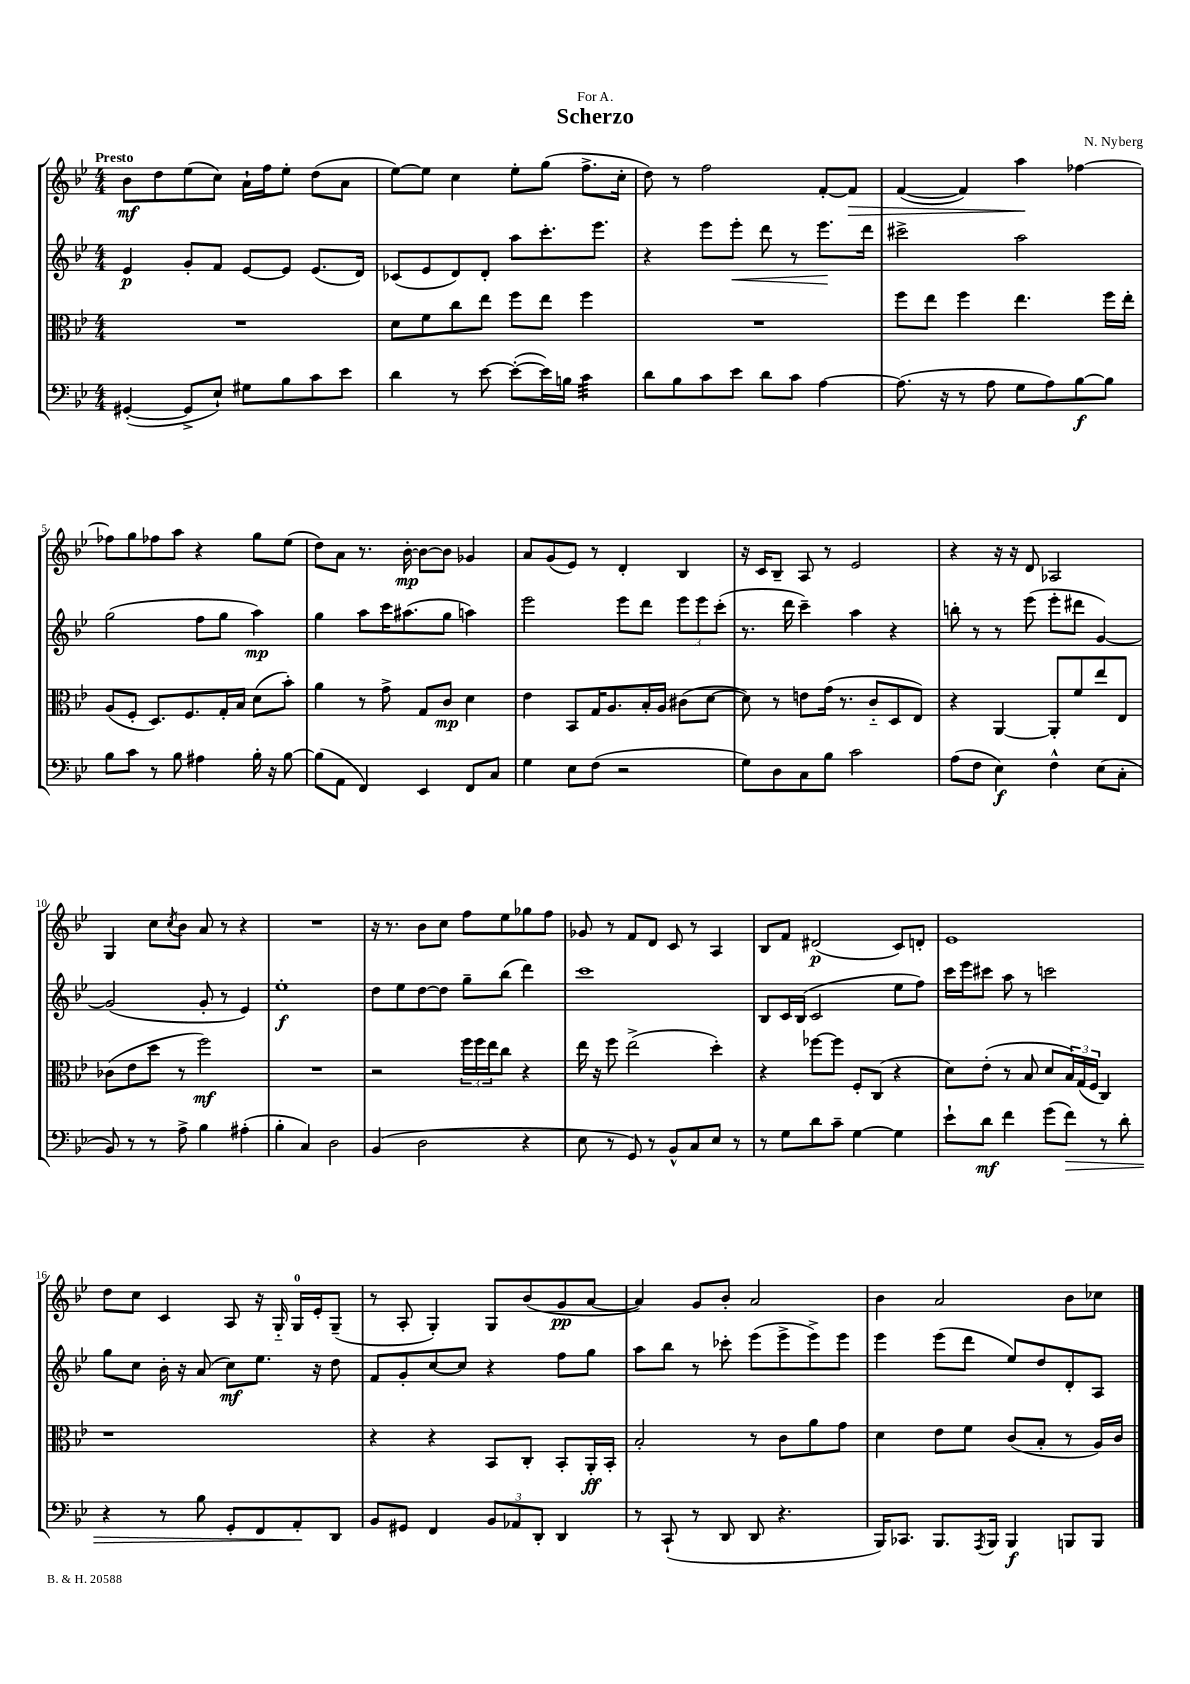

**kern	**kern	**kern	**kern
*staff4	*staff3	*staff2	*staff1
*clefF4	*clefC3	*clefG2	*clefG2
*k[b-e-]	*k[b-e-]	*k[b-e-]	*k[b-e-]
*M4/4	*M4/4	*M4/4	*M4/4
([4GG#'/	1r	4e-/	8b-\L
.	.	.	8dd\
8GG#^/]L	.	8g'/L	(8ee-\
8E-`/J)	.	8f/J	8cc\J)
8G#\L	.	[8e-/L	16a`\LL
.	.	.	16ff\J
8B-\	.	8e-/]J	8ee-'\J
8c\	.	(8.e-/L	(8dd\L
8e-\J	.	.	8a\J
.	.	16d/Jk)	.
=	=	=	=
4d\	8d\L	(8c-/L	[8ee-\L)
.	8f\	8e-/	8ee-\]J
8r	8cc\	8d/)	4cc\
[8e-\	8ee-\J	8d'/J	.
(8e-'\_L	8ff\L	8aa\L	8ee-'\L
16e-\]L)	8ee-\J	8.ccc'\	(8gg\J
16B\JJ	.	.	.
4c\	4ff\	.	8.ff^\L
.	.	8.eee-\J	.
.	.	.	16cc'\Jk
=	=	=	=
8d\L	1r	4r	8dd\)
8B-\	.	.	8r
8c\	.	8eee-\L	2ff\
8e-\J	.	8eee-'\J	.
8d\L	.	8ddd\	.
8c\J	.	8r	.
[4A\	.	8.eee-\L	[8f'/L
.	.	.	8f/]J
.	.	16ddd\Jk	.
=	=	=	=
(8.A\]	8ff\L	2ccc#^\	([4f/
.	8ee-\J	.	.
16r	.	.	.
8r	4ff\	.	4f/])
8A\	.	.	.
8G\L	4.ee-\	2aa\	4aa\
8A\)	.	.	.
[8B-\	.	.	[4ff-\
8B-\]J	16ff\LL	.	.
.	16ee-'\JJ	.	.
=	=	=	=
8B-\L	(8A/L	(2gg\	8ff-\]L
8c\J	8F'/J	.	8gg\
8r	8.D/L)	.	8ff-\
8B-\	.	.	8aa\J
.	8.F/	.	.
4A#\	.	8ff\L	4r
.	16G'/L	8gg\J	.
.	16B-/JJ	.	.
16B-'\	(8d\L	4aa\)	8gg\L
16r	.	.	.
[8B-\	8b-'\J)	.	(8ee-\J
=	=	=	=
(8B-\]L	4a\	4gg\	8dd\L)
8AA\J	.	.	8a\J
4FF/)	8r	8aa\L	8.r
.	8g^\	16ccc\K	.
.	.	(8.aa#\	[16b-'\
4EE-/	8G/L	.	8b-\_L
.	8c/J	8gg\J	8b-\]J
8FF/L	4d\	4aa\)	4g-/
8C/J	.	.	.
=	=	=	=
4G\	4e-\	2eee-\	8a/L
.	.	.	(8g/
8E-\L	8BB-/L	.	8e-/J)
(8F\J	16G/K	.	8r
.	8.A/	.	.
2r	.	8eee-\L	4d'/
.	16B-'/L	8ddd\J	.
.	16A/JJ	.	.
.	(8c#\L	12eee-\L	4B-/
.	.	12eee-\	.
.	[8d\J	.	.
.	.	(12ccc'\J	.
=	=	=	=
8G\L)	8d\])	8.r	16r
.	.	.	16c/LK
8D\	8r	.	8B-~/J
.	.	16ddd\	.
8C\	8e\L	4ccc~\)	8A/
8B-\J	(16g\Jk	.	8r
.	8.r	.	.
2c\	.	4aa\	2e-/
.	8c'~/L	.	.
.	8D/	4r	.
.	8E-/J)	.	.
=	=	=	=
(8A\L	4r	8bb'\	4r
8F\J	.	8r	.
4E-\)	[4AA/	8r	16r
.	.	.	16r
.	.	(8eee-\	8d/
4F^^\	8AA'/]L	8eee-'\L	2A-/
.	8f/	8ddd#\J	.
(8E-\L	8ee-/	[4g/)	.
8C'\J	8E-/J	.	.
=	=	=	=
8BB-/)	(8c-\L	(2g/]	4G/
8r	8e-\	.	.
8r	8dd\J	.	8cc\L
.	.	.	8qcc/
8A^\	8r	.	8b-\J
4B-\	2ff\)	8g'/	8a/
.	.	8r	8r
(4A#'\	.	4e-/)	4r
=	=	=	=
4B-'\	1r	1ee-'	1r
4C/)	.	.	.
2D\	.	.	.
=	=	=	=
(4BB-/	2r	8dd\L	16r
.	.	.	8.r
.	.	8ee-\	.
2D\	.	[8dd\	8b-\L
.	.	8dd\]J	8cc\J
.	24ff\LL	8gg~\L	8ff\L
.	24ff\	.	.
.	24ee-\J	.	.
.	8cc\J	(8bb-\J	8ee-\
4r	4r	4ddd\)	8gg-\
.	.	.	8ff\J
=	=	=	=
8E-\	16ee-\	1ccc	8g-/
.	16r	.	.
8r	8ff\	.	8r
8GG/)	(2ee-^\	.	8f/L
8r	.	.	8d/J
8BB-^^/L	.	.	8c/
8C/	.	.	8r
8E-/J	4dd'\)	.	4A/
8r	.	.	.
=	=	=	=
8r	4r	8B-/L	8B-/L
8G\L	.	16c/L	8f/J
.	.	(16B-/JJ	.
8d\	[8ff-\L	2c/	(2d#/
8c~\J	8ff-\]J	.	.
[4G\	8F'/L	.	.
.	(8C/J	.	.
4G\]	4r	8ee-\L	8c/L)
.	.	8ff\J)	8d'/J
=	=	=	=
8e-`\L	8d\L)	16ccc\LL	1e-
.	.	16eee-\J	.
8d\J	(8e-'\J	8ccc#\J	.
4f\	8r	8aa\	.
.	8B-/	8r	.
(8g\L	8d/L	2ccc\	.
8f\J)	24B-/L)	.	.
.	(24G/	.	.
.	24F/JJ	.	.
8r	4C/)	.	.
8d'\	.	.	.
=	=	=	=
4r	1r	8gg\L	8dd\L
.	.	8cc\J	8cc\J
8r	.	16b-'\	4c/
.	.	16r	.
8B-\	.	(8a/	.
8GG'/L	.	8cc\L)	8A/
8FF/	.	8.ee-\J	16r
.	.	.	16G'~/
8AA'/	.	.	16G/LL
.	.	16r	16e-'/J
8DD/J	.	8dd\	(8G~/J
=	=	=	=
8BB-/L	4r	8f/L	8r
8GG#/J	.	8g'/	8A'/
4FF/	4r	[8cc/	4G'/)
.	.	8cc/]J	.
12BB-/L	8BB-/L	4r	8G/L
12AA-/	.	.	.
.	8C'/J	.	(8b-/
12DD'/J	.	.	.
4DD/	8BB-'/L	8ff\L	8g/
.	16AA'/L	8gg\J	[8a/J
.	16BB-'/JJ	.	.
=	=	=	=
8r	2B-'/	8aa\L	4a/])
(8CC`/	.	8bb-\J	.
8r	.	8r	8g/L
8DD/	.	8ccc-'\	8b-'/J
8DD/	8r	(8eee-\L	2a/
4.r	8c\L	8eee-^\	.
.	8a\	8eee-^\)	.
.	8g\J	8eee-\J	.
=	=	=	=
16BBB-/LK)	4d\	4eee-\	4b-\
8.CC-/J	.	.	.
8.BBB-/L	8e-\L	(8eee-\L	2a/
.	8f\J	8ddd\J	.
8qAAA/	.	.	.
16BBB-/Jk	.	.	.
4BBB-/	(8c/L	8ee-/L)	.
.	8B-'/J	8dd/	.
8BBB/L	8r	8d'/	8b-\L
8BBB/J	16A/LL)	8A/J	8cc-\J
.	16c/JJ	.	.
==	==	==	==
*-	*-	*-	*-
